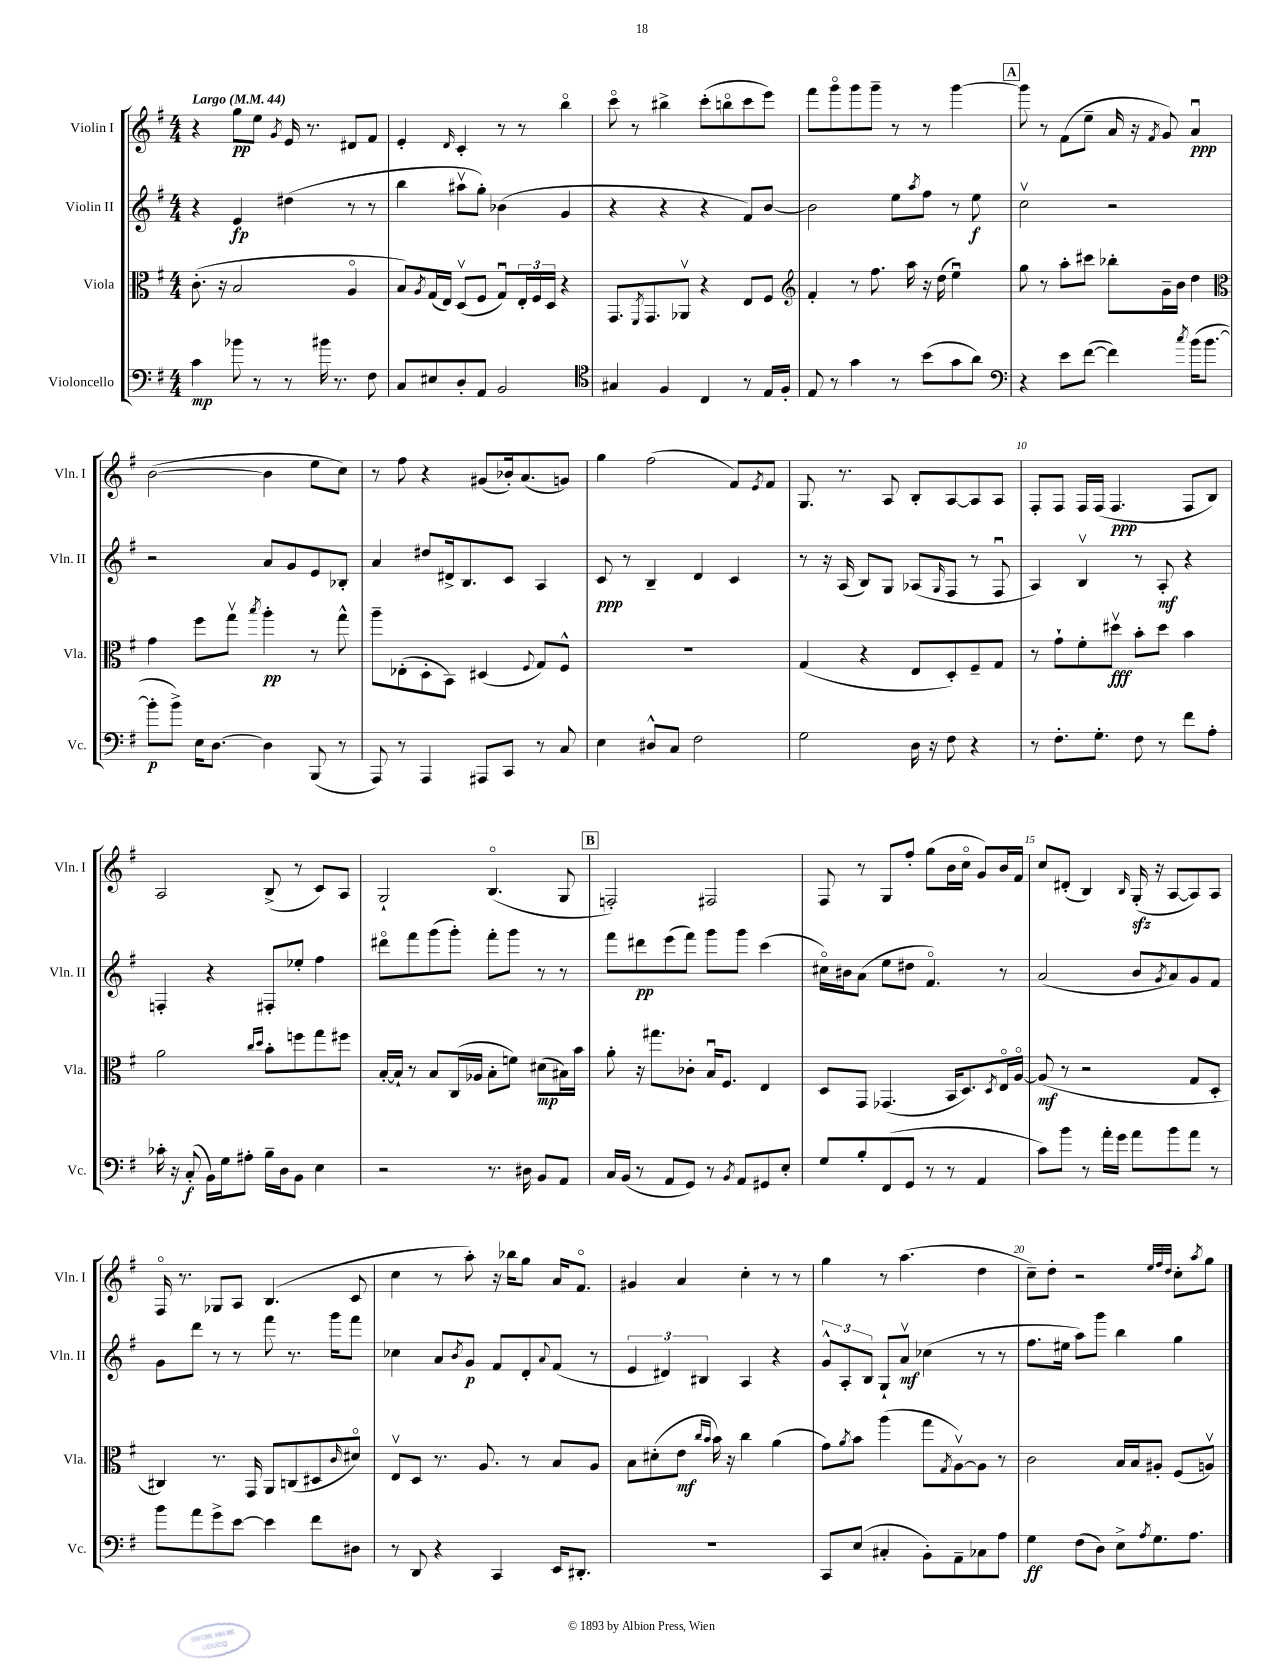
<<
\new StaffGroup <<
\new Staff = "s0" \with { instrumentName = "Violin I" shortInstrumentName = "Vln. I" } {
    \clef treble \key g \major \numericTimeSignature \time 4/4 \tempo "Largo" 4 = 44
    r4 g''8\pp e''8 \acciaccatura { g'8 } e'16 r8. dis'8 fis'8 |
    e'4-. \grace { d'16 } c'4-. r8 r8 b''4\flageolet |
    c'''8\flageolet r8 bis''4-> c'''8-.( b''8\flageolet c'''8 e'''8) |
    fis'''8 g'''8\flageolet g'''8 g'''8-- r8 r8 g'''4~ |
    \mark \markup { \box "A" } g'''8 r8 fis'8( e''8-- a'16 r16 \acciaccatura { fis'8 } g'8) a'4\downbow\ppp |
    b'2~( b'4 e''8 c''8) |
    r8 fis''8 r4 gis'8( bes'16-.) a'8.( g'8) |
    g''4 fis''2( fis'8) \acciaccatura { e'8 } fis'8 |
    g8. r8. a8 b8-. a8~ a8 a8 |
    fis8-. fis8 fis16 fis16( fis4.\ppp fis8 b8) |
    a2 b8->( r8 c'8) a8 |
    g2-! b4.\flageolet( g8 |
    \mark \markup { \box "B" } f2-.) fis2 |
    fis8 r8 g8 fis''8-. g''8( b'16 c''16\flageolet g'8) b'16 fis'16 |
    c''8 dis'8-.( b4) \grace { b16 } g16-.\sfz( r16 a8~ a8) a8 |
    fis16\flageolet r8. ges8 a8 b4.( c'8 |
    c''4 r8 a''8-.) r16 bes''16 g''8 a'16 fis'8.\flageolet |
    gis'4 a'4 c''4-. r8 r8 |
    g''4 r8 a''4.( d''4 |
    c''8--) d''8-. r2 \grace { e''32 fis''32 d''32 } c''8-. \acciaccatura { a''8 } g''8 \bar "|." |
}
\new Staff = "s1" \with { instrumentName = "Violin II" shortInstrumentName = "Vln. II" } {
    \clef treble \key g \major \numericTimeSignature \time 4/4
    r4 e'4\fp dis''4( r8 r8 |
    b''4 ais''8\upbow g''8-.) bes'4( g'4 |
    r4 r4 r4 fis'8) b'8~ |
    b'2 e''8 \acciaccatura { a''8 } fis''8 r8 e''8\f |
    \mark \markup { \box "A" } c''2\upbow r2 |
    r2 a'8 g'8 e'8 bes8-. |
    a'4 dis''8 dis'16-> b8. c'8 a4 |
    c'8\ppp r8 b4-- d'4 c'4 |
    r8 r16 a16( b8) g8 aes8( \grace { g16 } fis8 r8 fis8\downbow |
    a4) b4\upbow r8 a8-.\mf r4 |
    f4-. r4 fis8-. ees''8-. fis''4 |
    dis'''8\flageolet fis'''8 g'''8( g'''8-.) fis'''8-. g'''8 r8 r8 |
    \mark \markup { \box "B" } fis'''8 dis'''8\pp e'''8( fis'''8) g'''8 g'''8 c'''4( |
    cis''16\flageolet) bis'16 a'8( e''8 dis''8 fis'4.\flageolet) r8 |
    a'2( b'8 \acciaccatura { g'8 } a'8) g'8 fis'8 |
    g'8 d'''8 r8 r8 fis'''8 r8. g'''16 fis'''8 |
    ces''4 a'8 \acciaccatura { b'8 } g'8\p fis'8 d'8-. \appoggiatura { a'8 } fis'8( r8 |
    \tuplet 3/2 { e'4 dis'4) bis4 } a4 r4 |
    \tuplet 3/2 { g'8-^ a8-. b8 } g8-! a'8\upbow\mf ces''4( r8 r8 |
    fis''8. eis''16 a''8) g'''8 b''4 g''4 \bar "|." |
}
\new Staff = "s2" \with { instrumentName = "Viola" shortInstrumentName = "Vla." } {
    \clef alto \key g \major \numericTimeSignature \time 4/4
    c'8.-.( r16 b2 a4\flageolet |
    b8) \acciaccatura { a8 } g16( e16) d8\upbow( fis8 g8\downbow) \tuplet 3/2 { e16-. fis16 d16 } r4 |
    g,8. \acciaccatura { fis,8 } g,8. aes,8\upbow r4 e8 fis8 |
    \clef treble fis'4-. r8 fis''8. a''16 r16 d''16( e''4\downbow) |
    \mark \markup { \box "A" } g''8 r8 a''8-. cis'''8 bes''8-. g'16-- b'16 d''4 |
    \clef alto g'4 fis''8 g''8\upbow \acciaccatura { b''8 } a''4-.\pp r8 g''8-^ |
    a''8-- ees8-.( d8-. b,8) dis4( \appoggiatura { fis8 } g8) fis8-^ |
    R1 |
    g4( r4 e8 d8-.) fis8-- g8 |
    r8 g'8-! fis'8-. dis''8\upbow\fff b'8-. dis''8 b'4 |
    a'2 \grace { c''16 d''16 } b'8-. f''8 g''8 fis''8 |
    b16~-. b16-! r8 b8 c16( aes16 b8-. f'8) dis'8\mp( bis16) b'16 |
    \mark \markup { \box "B" } a'8-. r16 gis''8. ces'8-. b16\downbow fis8. e4 |
    d8 g,8 ges,4.( b,16 d8.) \acciaccatura { d8 } e16\flageolet a16~\flageolet |
    a8\mf( r8 r2 g8 d8-. |
    cis4) r8. g,16 a,8 c8( dis8 \grace { c'16 } dis'8\flageolet) |
    e8\upbow d8 r8. a8. r8 b8 a8 |
    b8 dis'8-.( e'8\mf \grace { c''16 b'16 } b'16) r16 c''4 a'4( |
    g'8) \acciaccatura { a'8 } b'8 a''4( g''8 \acciaccatura { g8 } a8~\upbow) a8 r8 |
    c'2 b16 b16 ais8-. fis8( a8\upbow) \bar "|." |
}
\new Staff = "s3" \with { instrumentName = "Violoncello" shortInstrumentName = "Vc." } {
    \clef bass \key g \major \numericTimeSignature \time 4/4
    c'4\mp bes'8 r8 r8 bis'16 r8. fis8 |
    c8 eis8 d8-. a,8 b,2 |
    \clef tenor gis4 fis4 c4 r8 e16 fis16-. |
    e8 r8 g'4 r8 b'8( g'8 a'8) |
    \mark \markup { \box "A" } \clef bass r4 e'8 fis'8~( fis'4) \acciaccatura { c''8 } b'16( b'8.~ |
    b'8-.\p b'8->) e16 d8.~ d4 b,,8( r8 |
    a,,8) r8 a,,4 ais,,8 c,8 r8 c8 |
    e4 dis8-^ c8 fis2 |
    g2 d16 r16 fis8 r4 |
    r8 fis8.-. g8.-. fis8 r8 fis'8 a8-. |
    ces'16-. r16 c8-.\f( b,16) g16 ais8-. b16-- d16 b,8 e4 |
    r2 r8. dis16 b,8 a,8 |
    \mark \markup { \box "B" } c16 b,16( r8 a,8 g,8) r8 \acciaccatura { b,8 } a,8 gis,8 e8-. |
    g8 b8-. fis,8( g,8 r8 r8 a,4 |
    c'8) b'8 r8 a'16-. g'16 a'8 b'8 a'8 r8 |
    b'8 a'8 g'8-> e'8~ e'4 fis'8 dis8 |
    r8 d,8 r4 c,4 e,16 dis,8.-. |
    R1 |
    c,8 e8( cis4-. b,8-.) a,8-- ces8 a8 |
    g4\ff fis8( d8) e8-> \acciaccatura { a8 } g8. a8. \bar "|." |
}
>>
>>
\layout { \context { \Score \override BarNumber.break-visibility = ##(#f #t #t) barNumberVisibility = #(every-nth-bar-number-visible 5) } }
